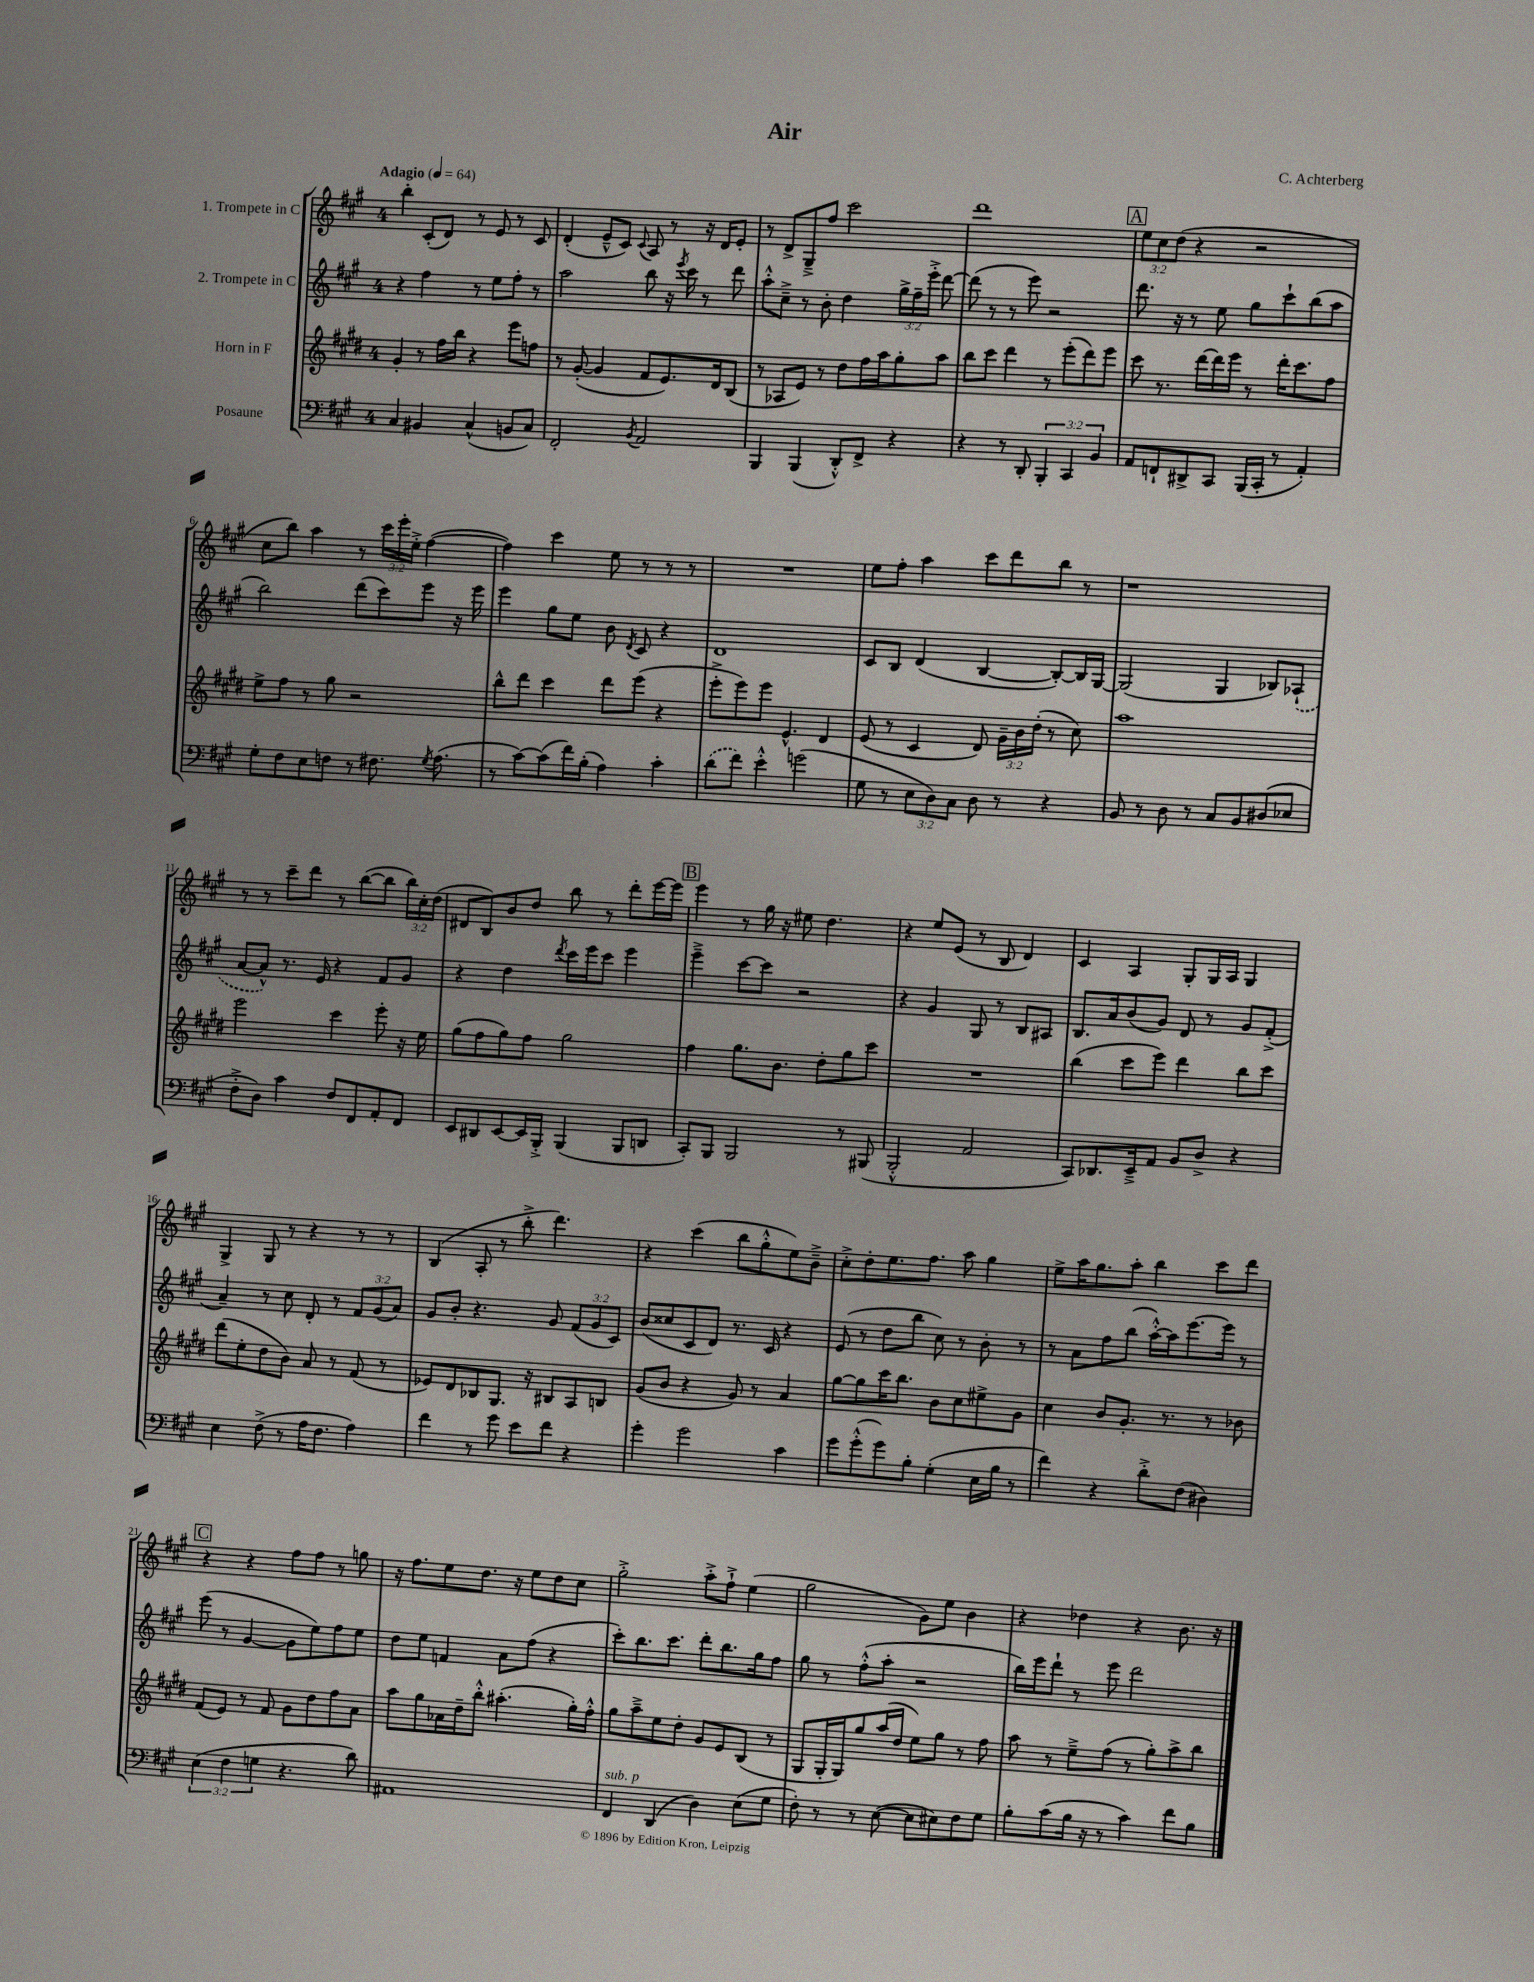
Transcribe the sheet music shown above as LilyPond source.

\header { title = "Air" composer = "C. Achterberg" }
<<
\new StaffGroup <<
\new Staff = "s0" \with { instrumentName = "1. Trompete in C" } {
    \clef treble \key a \major \once \override Staff.TimeSignature.style = #'single-digit \time 4/4 \override Staff.TupletNumber.text = #tuplet-number::calc-fraction-text \tempo "Adagio" 4 = 64
    \autoBeamOff b''4-. cis'8[-.( d'8]) r8 e'8 r8 cis'8 |
    d'4-.( e'8[---^ cis'8]) \appoggiatura { cis'8 } a8 r8 r16 d'16[ e'8]-. |
    r8 d'8[-> gis8---> fis''8] cis'''2 |
    d'''1 |
    \mark \markup { \box "A" } \tuplet 3/2 { e''8[ cis''8 d''8]( } r4 r2 |
    cis''8[ b''8]) a''4 r8 \tuplet 3/2 { cis'''16[ e'''16-. e''16]-.-> } fis''4~( |
    fis''4) cis'''4 e''8 r8 r8 r8 |
    R1 |
    e''8[ fis''8]-. a''4 cis'''8[ d'''8 b''8] r8 |
    r1 |
    r8 r8 cis'''8[-- d'''8] r8 b''8[~( b''8] \tuplet 3/2 { b''16[) cis''16-. d''16]( } |
    dis'8[ b8) b'8 d''8] b''8 r8 d'''8[-. e'''16~ e'''16] |
    \mark \markup { \box "B" } e'''4 r8 gis''16 r16 eis''8 d''4. |
    r4 e''8[ e'8]( r8 b8 d'4) |
    cis'4 a4 gis8[-. gis16 a16] gis4 |
    gis4-> gis8 r8 r4 r8 r8 |
    b4( a8-. r8 b''8-.-> d'''4.) |
    r4 cis'''4( b''8[ gis''8-.-^ e''8) b'8]---> |
    cis''8[-.-> d''8-. e''8. fis''8.] a''8 gis''4 |
    e''8[-> a''16 gis''8. a''8]-. b''4 cis'''8[ d'''8] |
    \mark \markup { \box "C" } r4 r4 fis''8[ fis''8] r8 g''8 |
    r16 fis''8.[ e''8 d''8.] r16 e''8[ d''8 cis''8] |
    gis''2-.-> a''8[-.-> fis''8]-!-> e''4( |
    gis''2 gis'8[) e''8] b'4 |
    r4 des''4 r4 b'8. r16 \bar "|." |
}
\new Staff = "s1" \with { instrumentName = "2. Trompete in C" } {
    \clef treble \key a \major \once \override Staff.TimeSignature.style = #'single-digit \time 4/4 \override Staff.TupletNumber.text = #tuplet-number::calc-fraction-text
    \autoBeamOff r4 fis''4 r8 e''8[ fis''8]-. r8 |
    a''2 b''8 r16 \acciaccatura { e'''8 } cis'''16 r8 d'''8 |
    a''8[-.-^ cis''8]---> r8 b'8-. d''4 \tuplet 3/2 { gis''16[-> fis''16-- e'''16]-.-> } d'''8~ |
    d'''8( r8 r8 e'''8) r2 |
    \mark \markup { \box "A" } d'''8. r16 r8 e''8 gis''8[ cis'''8-! b''8( a''8] |
    b''2) d'''8[( cis'''8) e'''8] r16 e'''16 |
    e'''4 gis''8[ e''8] b'8 \acciaccatura { d'8 } cis'8 r4 |
    d'1 |
    cis'8[ b8] d'4( b4~ b8[~-.) b16 gis16]~ |
    gis2( gis4 bes8[) \once \slurDashed aes8]-!( |
    a'8[~ a'8]-^) r8. e'16 r4 fis'8[ gis'8] |
    r4 d''4 \acciaccatura { d'''8 } cis'''16[ e'''16 cis'''8] e'''4 |
    \mark \markup { \box "B" } e'''4---> cis'''8[~ cis'''8] r2 |
    r4 gis'4 gis8 r8 b8[ ais8] |
    b8.[ a'16 b'8( gis'8]) d'8 r8 gis'8[ fis'8]-.->( |
    a'4--) r8 cis''8 d'8-. r8 \tuplet 3/2 { fis'8[ gis'8( a'8]) } |
    gis'8[ b'8]-. r4. gis'8 \tuplet 3/2 { fis'8[( gis'8 cis'8]) } |
    b'8[( cisis''8 cis'8 d'8]) r8. cis'16 r4 |
    e'8( r8 d''8[ b''8] cis''8) r8 b'8-. r8 |
    r8 a'8[ fis''8 b''8]( a''16[~-.-^) a''16 e'''8.~ e'''16] r8 |
    \mark \markup { \box "C" } e'''8( r8 gis'4~ gis'8[ e''8) fis''8 e''8] |
    d''8[ e''8] f'4 a'8[ fis''8]( r4 |
    cis'''8[-.) b''8. cis'''8.] d'''8[-. b''8. gis''16 fis''8] |
    gis''8 r8 fis''8[-.-^( a''8]-. r2 |
    b''16[) e'''16 d'''8]-! r8 e'''8 d'''2 \bar "|." |
}
\new Staff = "s2" \with { instrumentName = "Horn in F" } {
    \clef treble \key e \major \once \override Staff.TimeSignature.style = #'single-digit \time 4/4 \override Staff.TupletNumber.text = #tuplet-number::calc-fraction-text
    \autoBeamOff gis'4-. r8 fis''16[ b''16] r4 e'''8[ f''8] |
    r8 gis'8~-.( gis'4 fis'8[ e'8.) dis'16 b8]( |
    r8 aes8[ e'8]) r8 dis''8[ fis''16 a''16 gis''8-. a''8] |
    b''8[ cis'''8] dis'''4 r8 e'''8[-.( dis'''8) e'''8] |
    \mark \markup { \box "A" } cis'''8 r8. dis'''16[~ dis'''16 e'''16] r8 dis'''16[-. cis'''8. fis''8] |
    e''8[-> fis''8] r8 gis''8 r2 |
    b''8[-^ dis'''8] cis'''4 dis'''8[ e'''8]( r4 |
    e'''8[-.-> e'''8) e'''8] e'4.-^ dis'4 |
    e'8( r8 cis'4 dis'8) \tuplet 3/2 { gis'16[-- b'16 dis''16]-.( } r8 cis''8) |
    a''1 |
    e'''2 cis'''4 e'''8-. r16 e''16 |
    gis''8[( fis''8 gis''8) fis''8] gis''2 |
    \mark \markup { \box "B" } fis''4 gis''8.[ b'8.] dis''8[-. gis''8 cis'''8] |
    R1 |
    b''4( cis'''8[ e'''8]) dis'''4 b''8[ cis'''8] |
    dis'''8[( e''8-. dis''8 b'8]) a'8 r8 fis'8( r8 |
    ees'8[) dis'8 bes8 gis8.] r16 bis8[ a8 b8] |
    gis'8[( b'8] r4 gis'8) r8 a'4 |
    gis''8[~ gis''8 cis'''16 b''8.] b'8[ cis''8 eis''8-> gis'8] |
    cis''4 b'8[ gis'8.]-. r8. r8 bes'8 |
    \mark \markup { \box "C" } fis'8[( e'8]) r8 fis'8 gis'8[ dis''8 fis''8 a'8] |
    a''8[ gis''8 aes'16 dis''16-- b''8]-.-^ ais''4.-.( gis''16[-.) fis''16]-.-^ |
    gis''8[ a''8---> e''8 dis''8]-. gis'8[ e'8 b8]( r8 |
    gis8[ gis16-. gis16) gis''8 a''16( dis''16] e''8[) gis''8] r8 fis''8 |
    a''8 r8 e''8[---> fis''8]( r8 gis''8[-.) a''8-> b''8] \bar "|." |
}
\new Staff = "s3" \with { instrumentName = "Posaune" } {
    \clef bass \key a \major \once \override Staff.TimeSignature.style = #'single-digit \time 4/4 \override Staff.TupletNumber.text = #tuplet-number::calc-fraction-text
    \autoBeamOff cis4 bis,4 cis4-^( b,8[ cis8]) |
    fis,2-. \acciaccatura { b,8 } a,2 |
    b,,4 b,,4( d,8[-.-^) fis,8]-> r4 |
    r4 r8 d,8-. \tuplet 3/2 { b,,4-. cis,4 b,4 } |
    \mark \markup { \box "A" } a,8[ f,8-! dis,8-> cis,8] b,,16[( cis,16]-. r8 a,4-.) |
    gis8[-. fis8 e8 f8] r8 fis8. \acciaccatura { gis8 } a8.( |
    r8 cis'8[~) cis'8( fis'16) b16]-.( a4) cis'4-. |
    \once \slurDashed d'8[( fis'8]) e'4-.-^ g'2( |
    gis8 r8 \tuplet 3/2 { e8[ d8) cis8] } d8 r8 r4 |
    b,8 r8 d8 r8 cis8[ b,8 dis8( ees8] |
    fis8[-.-> d8]) cis'4 fis8[ fis,8 a,8-. fis,8] |
    e,8[ dis,8 e,8~ e,16 b,,16]-.-> b,,4( b,,8[ d,8] |
    \mark \markup { \box "B" } cis,8[-.) b,,8] b,,2 r8 bis,,8( |
    b,,2-.-^ a,2 |
    cis,8[) des,8. e,16---> a,8] b,8[ d8]-> r4 |
    e4 fis8->( r8 a16[ fis8.] a4) |
    fis'4 r8 gis'8 e'8[ fis'8] r4 |
    gis'4-. gis'2 cis'4 |
    gis'8[ gis'8-.-^( gis'8) b8]-. gis4-.( e16[ b16] r8 |
    fis'4) r4 d'8[-.-> fis8]( dis4) |
    \mark \markup { \box "C" } \tuplet 3/2 { e4( fis4 g4 } r4. d'8) |
    ais,1 |
    fis,4^\markup { \italic "sub. p" } d,4( d4) e8[( gis8] |
    fis8-.) r8 r8 e8~( e8[ eis8) fis8 gis8] |
    b8[-. cis'8( b16] r16 r8 cis'4) fis'8[ b8] \bar "|." |
}
>>
>>
